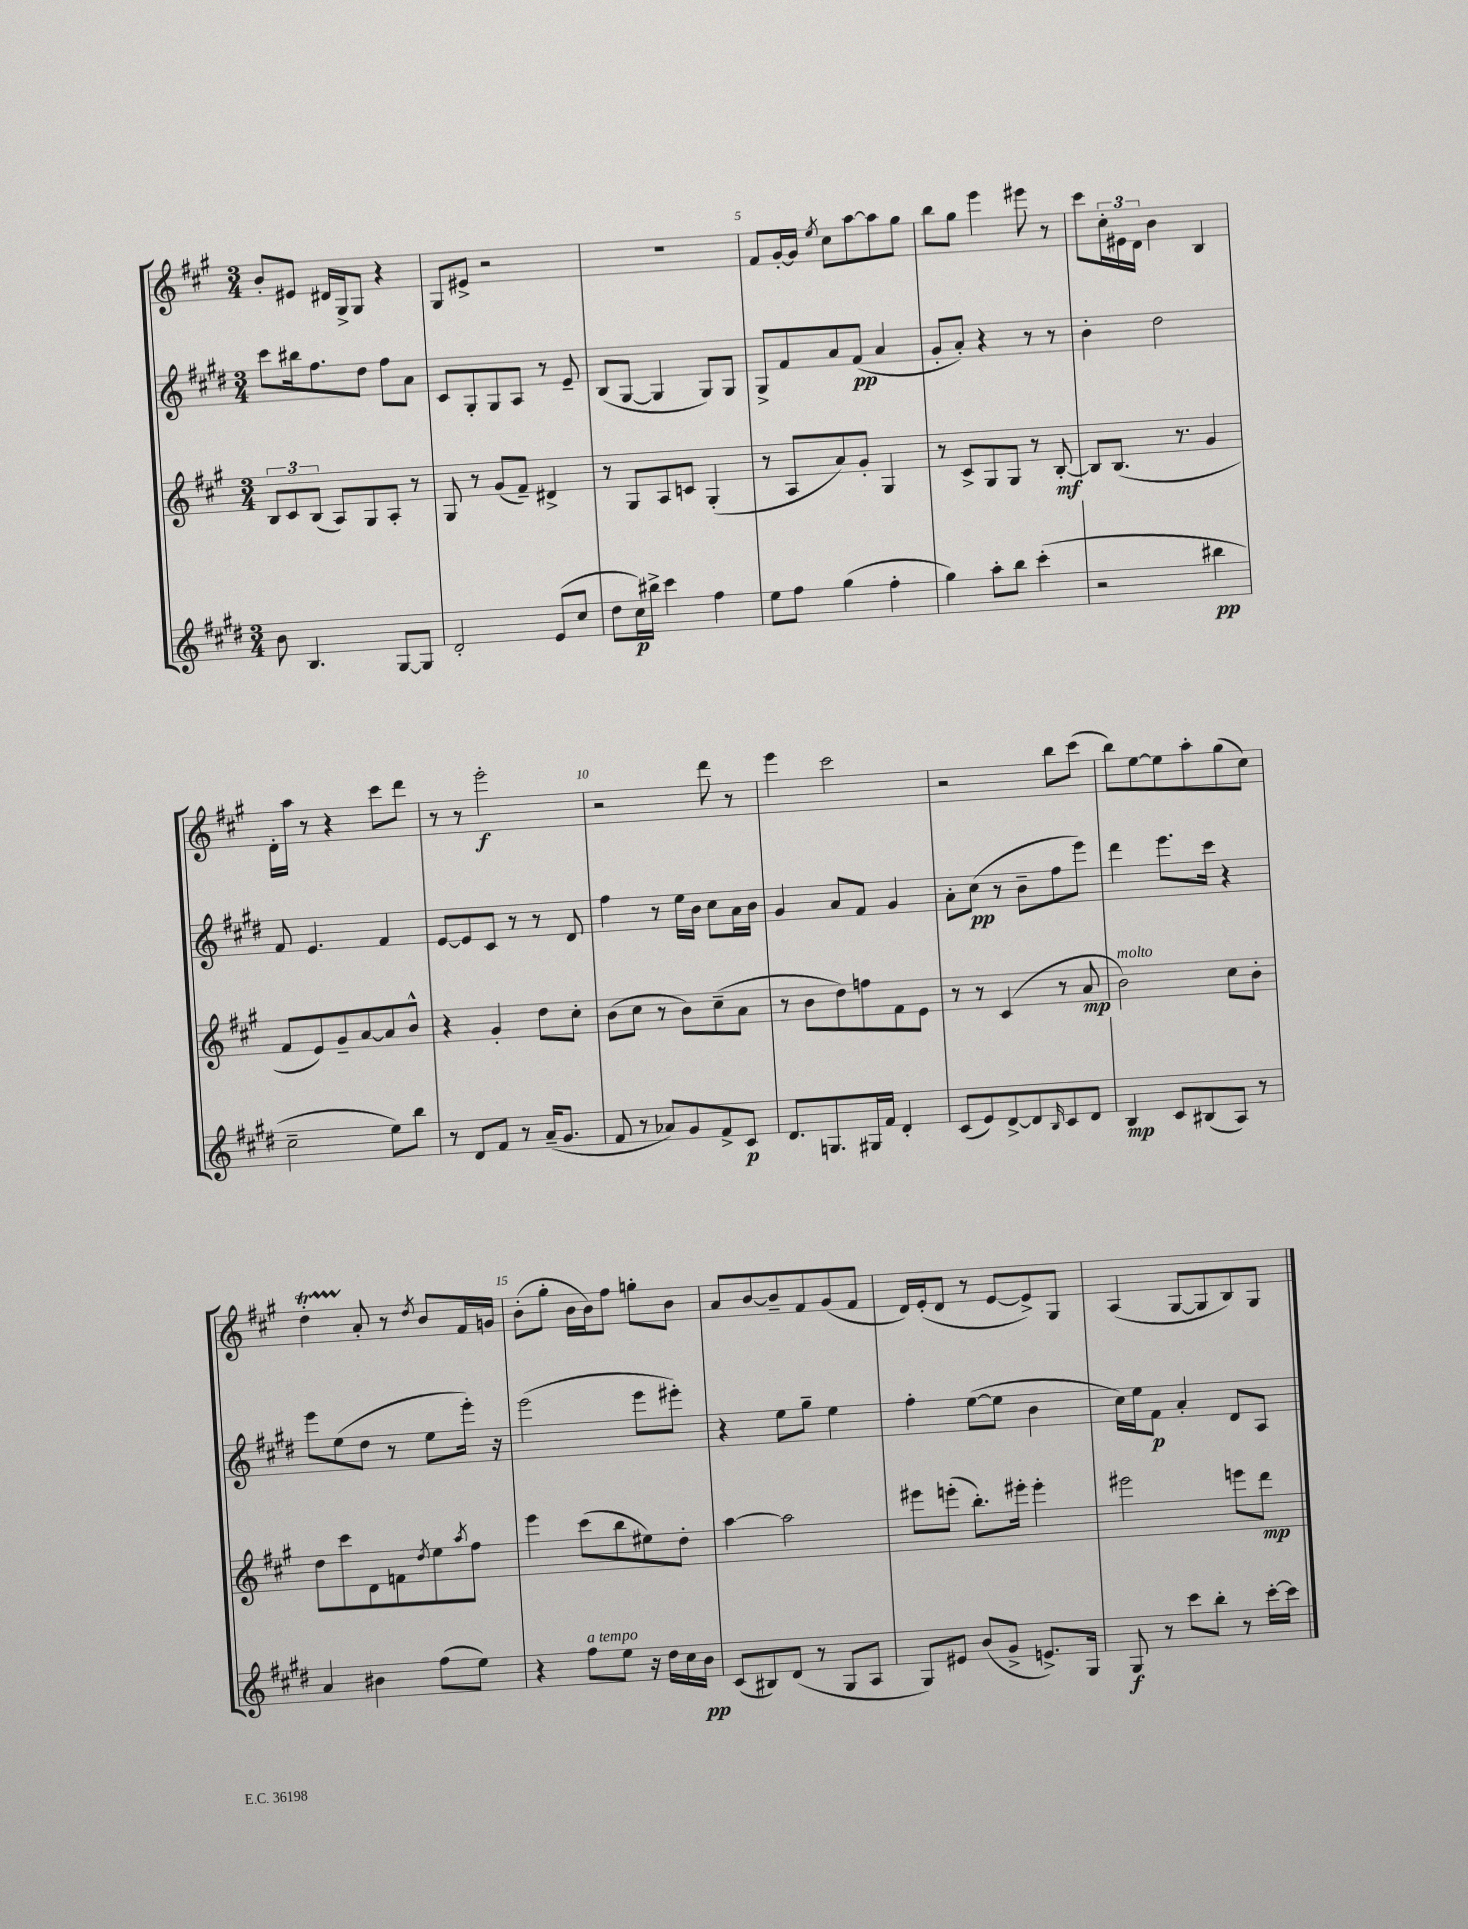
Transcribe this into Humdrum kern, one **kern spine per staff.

**kern	**kern	**kern	**kern
*staff4	*staff3	*staff2	*staff1
*clefG2	*clefG2	*clefG2	*clefG2
*k[f#c#g#d#]	*k[f#c#g#]	*k[f#c#g#d#]	*k[f#c#g#]
*M3/4	*M3/4	*M3/4	*M3/4
8b	12B	8ccc#	8b'
.	12c#	.	.
4.B	.	16bb#	8e#
.	(12B	.	.
.	.	8.ff#	.
.	8A)	.	16d#
.	.	.	16G#^
.	8G#	8dd#	8G#
[8G#	8A'	8ff#	4r
8G#]	8r	8a	.
=	=	=	=
2d#'	8G#	8c#	8G#
.	8r	8G#'	8e#^
.	(8g#	8G#	2r
.	8f#~)	8A	.
(8e	4d#^	8r	.
8cc#	.	8e~	.
=	=	=	=
8dd#	8r	(8B	2.r
16cc#)	8G#	[8G#	.
16bb#^	.	.	.
4ccc#	8A	4G#]	.
.	8c	.	.
4ff#	(4G#'	8G#)	.
.	.	8G#	.
=	=	=	=
8ee	8r	8G#^	8f#
8ff#	8A	8f#	[16g#'
.	.	.	16g#]
.	.	.	8qee
(4gg#	8a)	8a	8cc#
.	8g#'	(8f#	[8aa
4ff#'	4G#	4a	8aa]
.	.	.	8gg#
=	=	=	=
4gg#)	8r	8g#'	8bb
.	8c#^	8a')	8gg#
8aa'	8G#	4r	4eee
8bb	8G#	.	.
(4ccc#'	8r	8r	8eee#
.	[8B'	8r	8r
=	=	=	=
2r	8B]	4b'	8ccc#
.	(8.B	.	24cc#'
.	.	.	24e#
.	.	.	24d
.	.	2dd#	4b
.	8.r	.	.
4bb#	4g#	.	4B
=	=	=	=
2cc#~	8f#	8f#	16d'
.	.	.	16aa
.	8e)	4.e	8r
.	8g#~	.	4r
.	[8a	.	.
8ee)	8a]	4f#	8ccc#
8bb	8b^^	.	8ddd
=	=	=	=
8r	4r	[8e	8r
8d#	.	8e]	8r
8f#	4g#'	8c#	2eee'
8r	.	8r	.
(16a~	8dd	8r	.
8.g#	.	.	.
.	8cc#'	8d#	.
=	=	=	=
8f#	(8b	4ff#	2r
8r	8cc#	.	.
8a-)	8r	8r	.
8g#	8b)	16ee	.
.	.	16b	.
8f#^	(8cc#~	8cc#	8ddd
8c#	8a	16a	8r
.	.	16b	.
=	=	=	=
8.d#	8r	4g#	4eee
.	8b	.	.
8.G	.	.	.
.	8dd)	8a	2ccc#
16G#	8ff	8f#	.
16f#	.	.	.
4d#'	8f#	4g#	.
.	8e	.	.
=	=	=	=
(8c#	8r	8a'	2r
8e)	8r	(8cc#	.
[8d#^	(4c#	8r	.
8d#]	.	8b~	.
16qqB	.	.	.
8c#	8r	8ff#	8bb
8d#	8a	8eee)	(8ccc#
=	=	=	=
4B	2b)	4ddd#	8bb)
.	.	.	[8ee
8c#	.	8.eee	8ee]
(8B#	.	.	8aa'
.	.	16ccc#	.
8A)	8cc#	4r	(8gg#
8r	8b'	.	8cc#)
=	=	=	=
4a	8dd	8eee	4dd'
.	8ccc#	(8ee	.
4b#	8d	8dd#	8a'
.	8f	8r	8r
.	8qdd	.	8qdd
(8ff#	8ee	8ee	8b
.	8qaa	.	.
8ee)	8ff#	16eee')	16f#
.	.	16r	16g
=	=	=	=
4r	4eee	(2eee	(8b'
.	.	.	8gg#'
8ff#	(8ccc#	.	16b
.	.	.	16b)
8ee	8bb	.	8ff#
16r	8ee#)	8eee	8gg'
16dd#	.	.	.
16cc#	8dd'	8eee#')	8b
16b	.	.	.
=	=	=	=
(8c#	[4aa	4r	8a
8B#)	.	.	[8b
(8d#	2aa]	8ee	8b~]
8r	.	8gg#~	8f#
8G#	.	4ee	(8g#
8A	.	.	8f#
=	=	=	=
8G#)	8eee#	4ff#'	16d)
.	.	.	(16e'
8e#	(8eee'	.	8d
(8b	8.bb')	([8ee	8r
8g#^	.	8ee]	[8e
.	16eee#'	.	.
8.e^)	4eee#'	4b	8e^])
.	.	.	8G#
16G#	.	.	.
=	=	=	=
8G#	2eee#	16cc#)	(4A
.	.	16ee	.
8r	.	8f#	.
8ccc#	.	4a'	[8G#
8bb'	.	.	8G#]
8r	8eee	8d#	8B)
[16ccc#'	8ddd	8A	8G#
16ccc#]	.	.	.
==	==	==	==
*-	*-	*-	*-
